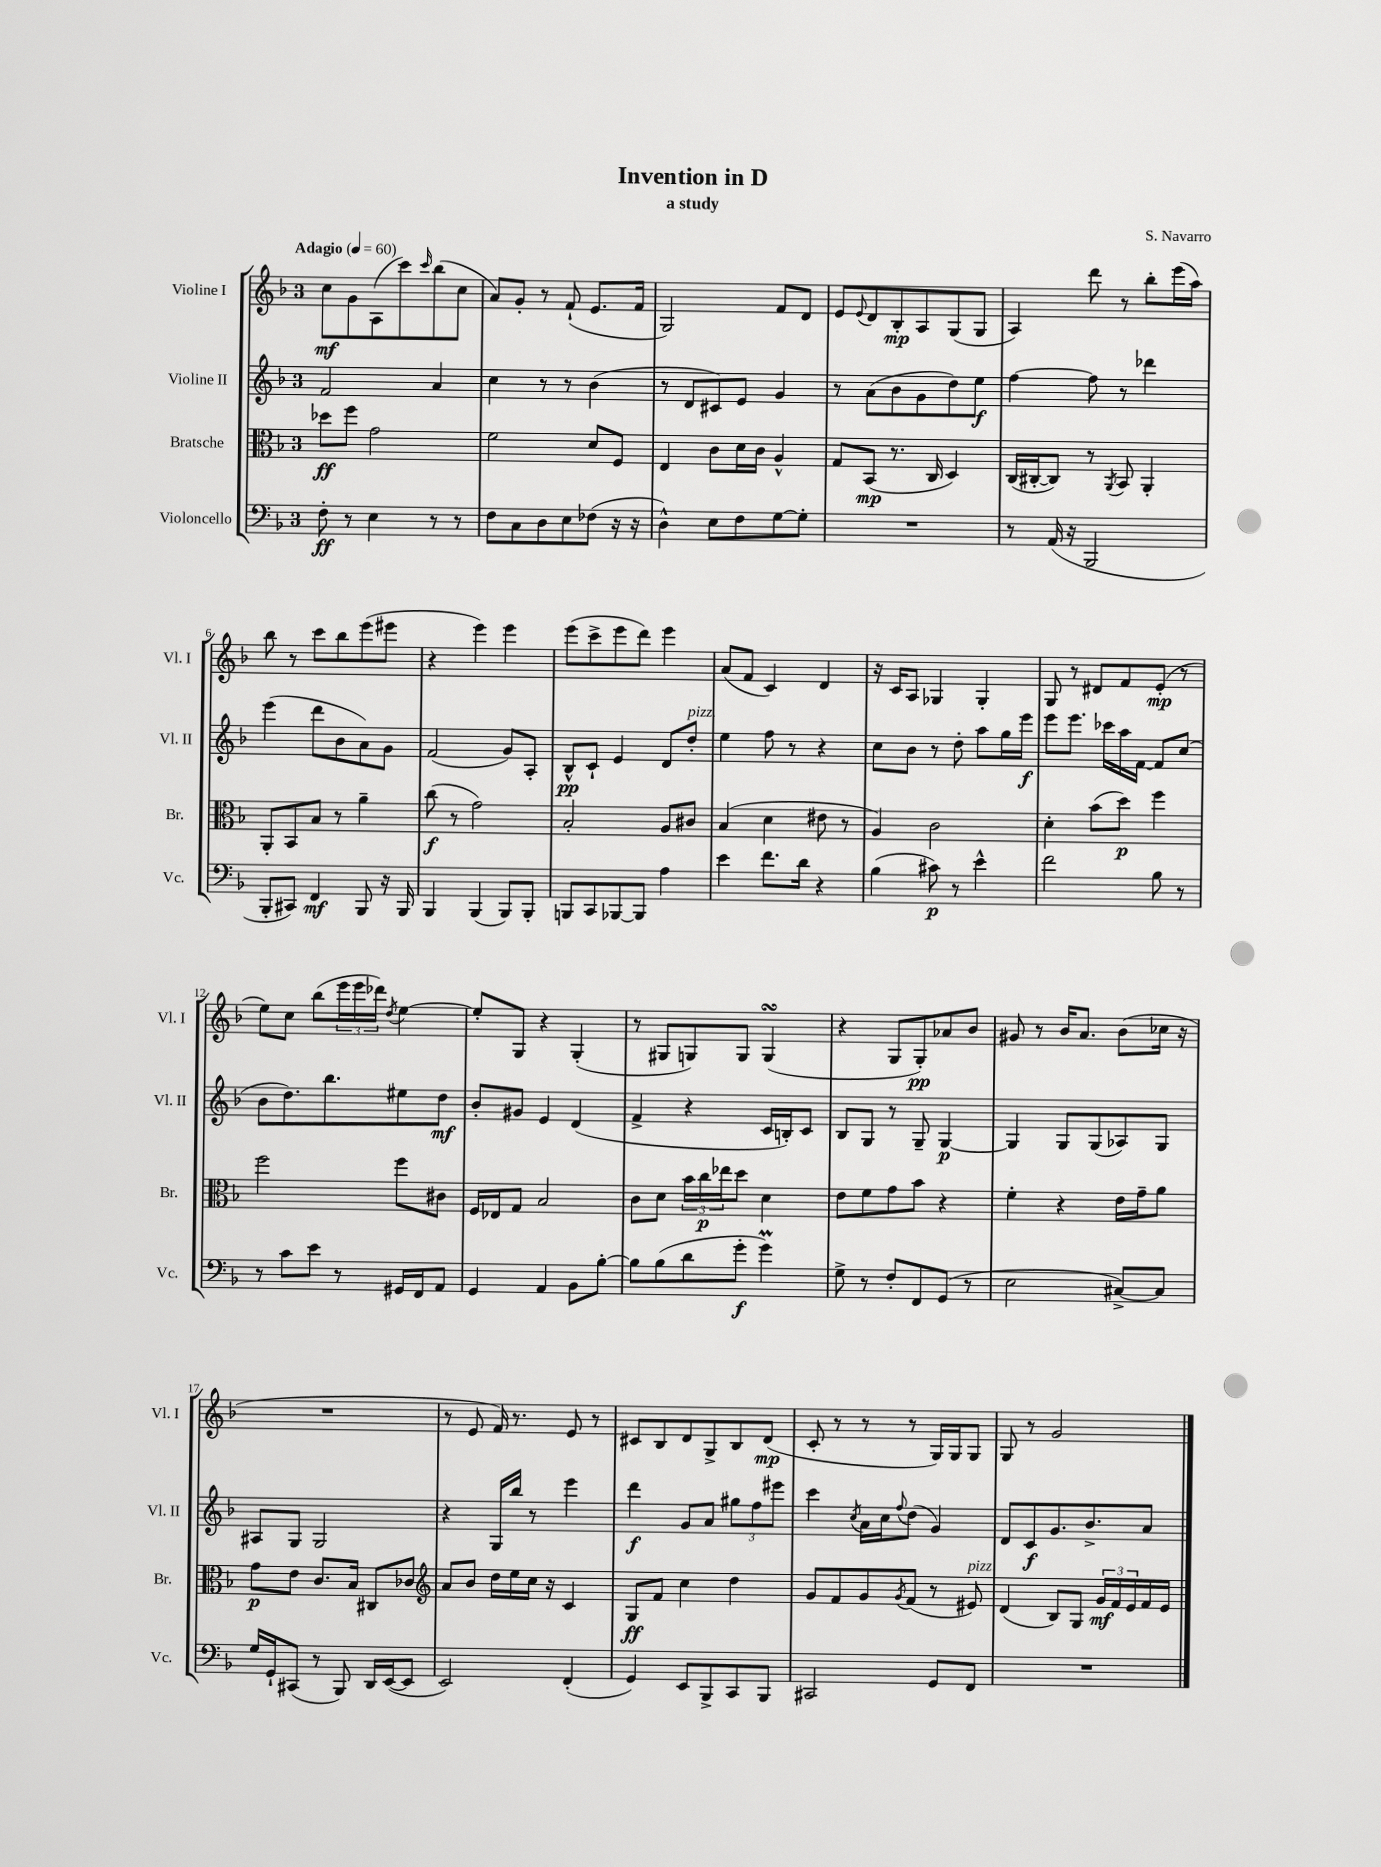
\header { title = "Invention in D" composer = "S. Navarro" subtitle = "a study" }
<<
\new StaffGroup <<
\new Staff = "s0" \with { instrumentName = "Violine I" shortInstrumentName = "Vl. I" } {
    \clef treble \key f \major \once \override Staff.TimeSignature.style = #'single-digit \time 3/4 \tempo "Adagio" 4 = 60
    c''8\mf g'8 a8( c'''8) \grace { c'''16 } bes''8( c''8 |
    a'8) g'8-. r8 f'8-!( e'8. f'16 |
    g2) f'8 d'8 |
    e'8 \appoggiatura { e'8 } d'8 bes8-.\mp a8 g8( g8 |
    a4) d'''8 r8 bes''8-. e'''16( a''16) |
    bes''8 r8 c'''8 bes''8 e'''8( eis'''8 |
    r4 e'''4) e'''4 |
    e'''8( c'''8-> e'''8 d'''8) e'''4 |
    a'8( f'8 c'4) d'4 |
    r16 c'16 a8 ges4 ges4-. |
    g8 r8 dis'8 f'8 e'8-.\mp( r8 |
    e''8) c''8 bes''8( \tuplet 3/2 { e'''16 e'''16 des'''16) } \acciaccatura { d''8 } e''4~ |
    e''8-. g8 r4 g4-.( |
    r8 gis8 g8) g8 g4\turn( |
    r4 g8 g8-.\pp) aes'8 bes'8 |
    gis'8 r8 bes'16 a'8. bes'8( ces''16 r16 |
    R2. |
    r8 e'8 f'16) r8. e'8 r8 |
    cis'8 bes8 d'8 g8-> bes8 d'8\mp( |
    c'8-. r8 r8 r8 g16) g16 g8 |
    g8 r8 g'2 \bar "|." |
}
\new Staff = "s1" \with { instrumentName = "Violine II" shortInstrumentName = "Vl. II" } {
    \clef treble \key f \major \once \override Staff.TimeSignature.style = #'single-digit \time 3/4
    f'2 a'4 |
    c''4 r8 r8 bes'4( |
    r8 d'8 cis'8) e'8 g'4 |
    r8 a'8( bes'8 g'8 d''8) e''8\f |
    f''4~ f''8 r8 des'''4 |
    e'''4( d'''8 bes'8 a'8) g'8 |
    f'2( g'8) a8-. |
    bes8-^\pp c'8-! e'4 d'8 d''8-.^\markup { \italic "pizz." } |
    e''4 f''8 r8 r4 |
    c''8 bes'8 r8 d''8-. a''8 g''16 e'''16\f |
    e'''8 e'''8. ces'''16 a''16 f'16~ f'8 c''8( |
    bes'8 d''8.) bes''8. eis''8 d''8\mf |
    bes'8-. gis'8 e'4 d'4( |
    f'4-> r4 c'16 b16-.) c'8 |
    bes8 g8 r8 g8-- g4~\p |
    g4 g8 g8( aes8) g8 |
    ais8 g8 g2 |
    r4 g16 bes''16 r8 e'''4 |
    d'''4\f g'8 a'8 \tuplet 3/2 { gis''8 f''8 eis'''8 } |
    c'''4 \acciaccatura { c''8 } a'16 c''16 \appoggiatura { f''8 } d''8( g'4) |
    d'8 c'8\f g'8. bes'8.-> a'8 \bar "|." |
}
\new Staff = "s2" \with { instrumentName = "Bratsche" shortInstrumentName = "Br." } {
    \clef alto \key f \major \once \override Staff.TimeSignature.style = #'single-digit \time 3/4
    des''8\ff f''8 g'2 |
    f'2 d'8 f8 |
    e4 c'8 d'16 c'16 a4-^ |
    g8 bes,8\mp( r8. c16 d4) |
    c16( cis16~-. cis8) r8 \acciaccatura { a,8 } bes,8 a,4-. |
    a,8-. bes,8 bes8 r8 a'4-- |
    c''8\f( r8 g'2) |
    bes2-. a8 cis'8 |
    bes4( d'4 eis'8 r8 |
    a4) c'2 |
    d'4-. bes'8( d''8\p) f''4 |
    f''2 f''8 cis'8 |
    f16 ees16 g8 bes2 |
    c'8 d'8 \tuplet 3/2 { bes'16 c''16\p ees''16 } d''8 d'4 |
    e'8 f'8 g'8 bes'8 r4 |
    f'4-. r4 e'16 g'16-- a'8 |
    g'8\p e'8 c'8. bes16 cis8 ces'8 |
    \clef treble a'8 bes'8 d''16 e''16 c''16 r16 c'4 |
    g8\ff f'8 c''4 d''4 |
    g'8 f'8 g'8 \acciaccatura { g'8 } f'8( r8 eis'8^\markup { \italic "pizz." }) |
    d'4( bes8) g8 \tuplet 3/2 { g'16\mf f'16 e'16 } f'16 e'16 \bar "|." |
}
\new Staff = "s3" \with { instrumentName = "Violoncello" shortInstrumentName = "Vc." } {
    \clef bass \key f \major \once \override Staff.TimeSignature.style = #'single-digit \time 3/4
    f8-.\ff r8 e4 r8 r8 |
    f8 c8 d8 e8 fes8( r16 r16 |
    d4-^) e8 f8 g8~ g8-. |
    R2. |
    r8 a,16( r16 bes,,2 |
    bes,,8-. cis,8) f,4\mf bes,,8 r16 bes,,16 |
    bes,,4 bes,,4( bes,,8) bes,,8-. |
    b,,8 c,8 bes,,8~ bes,,8 a4 |
    e'4 f'8. d'16 r4 |
    bes4( cis'8\p) r8 e'4-^ |
    f'2 bes8 r8 |
    r8 c'8 e'8 r8 gis,16 f,16 a,8 |
    g,4 a,4 bes,8 bes8~-. |
    bes8 bes8( d'8 g'8-.\f g'4\prall) |
    g8-> r8 f8-. f,8 g,8( r8 |
    e2 cis8~->) cis8 |
    g16 g,16-! cis,8( r8 bes,,8) d,16 e,16~( e,8 |
    e,2) f,4-.( |
    g,4) e,8 bes,,8-> c,8 bes,,8 |
    cis,2 g,8 f,8 |
    R2. \bar "|." |
}
>>
>>
